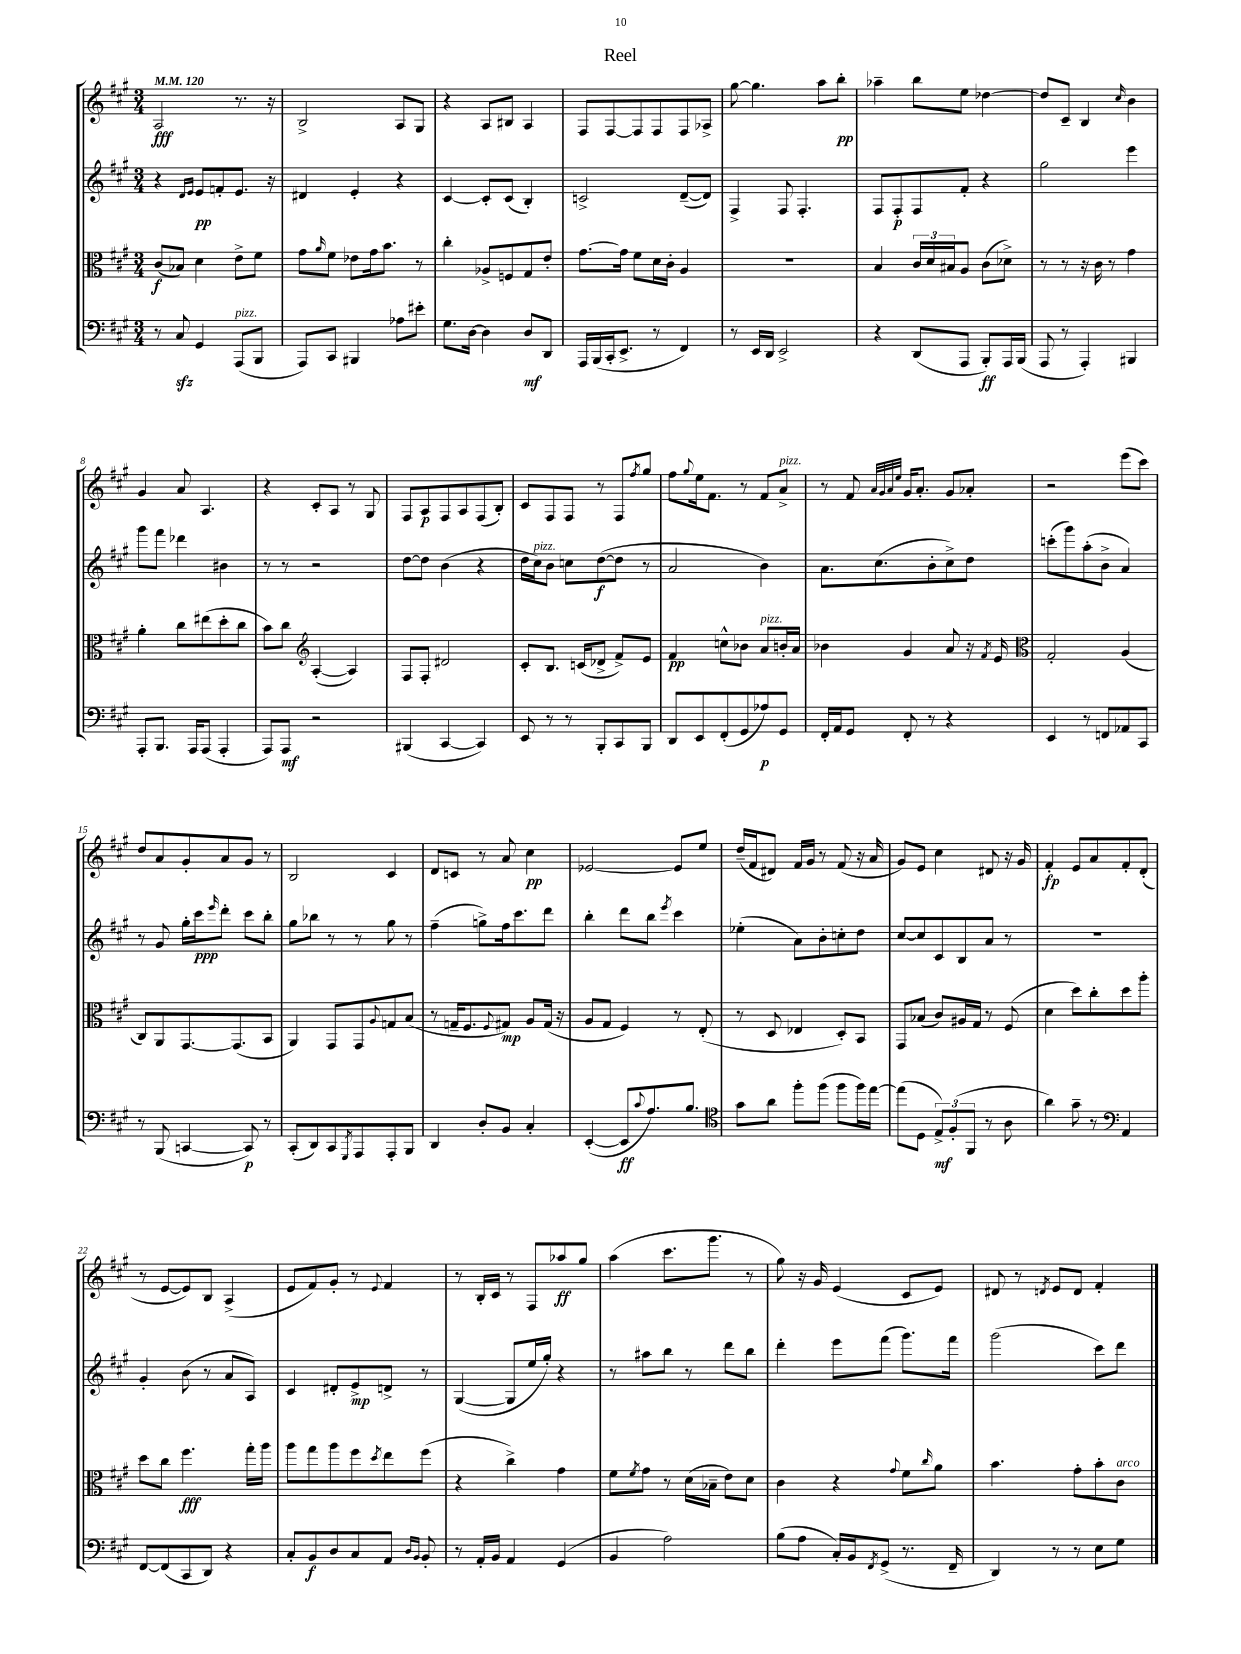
\header { title = "Reel" }
<<
\new StaffGroup <<
\new Staff = "s0" {
    \clef treble \key a \major \numericTimeSignature \time 3/4 \tempo 4 = 120
    a2\fff r8. r16 |
    b2-> a8 gis8 |
    r4 a8 bis8 a4 |
    fis8 fis8~ fis8 fis8 fis8 aes8-> |
    gis''8~ gis''4. a''8 b''8-.\pp |
    aes''4-- b''8 e''8 des''4~ |
    des''8 cis'8-- b4 \grace { cis''16 } b'4 |
    gis'4 a'8 a4. |
    r4 cis'8-. a8 r8 gis8 |
    fis8 a8\p fis8 a8 fis8( b8-.) |
    cis'8 fis8 fis8 r8 fis8 \acciaccatura { fis''8 } gis''8 |
    fis''8 \appoggiatura { gis''8 } e''16 fis'8. r8 fis'8 a'8->^\markup { \italic "pizz." } |
    r8 fis'8 \grace { a'32 gis'32 a'32 e''32 } gis'16 a'8.-. gis'8 aes'8-. |
    r2 e'''8( cis'''8) |
    d''8 a'8 gis'8-. a'8 gis'8 r8 |
    b2 cis'4 |
    d'8 c'8 r8 a'8 cis''4\pp |
    ees'2~ ees'8 e''8 |
    d''16--( fis'16 dis'8) fis'16 gis'16 r8 fis'8( r16 a'16 |
    gis'8) e'8 cis''4 dis'8 r16 gis'16 |
    fis'4-.\fp e'8 a'8 fis'8-. d'8-.( |
    r8 e'8~ e'8) b8 a4->( |
    e'8 fis'8) gis'8-. r8 \appoggiatura { e'8 } fis'4 |
    r8 b16-. cis'16 r8 fis8 aes''8\ff gis''8 |
    a''4( cis'''8. gis'''8. r8 |
    gis''8) r16 gis'16 e'4( cis'8 e'8) |
    dis'8 r8 \acciaccatura { d'8 } e'8 d'8 fis'4-. \bar "|." |
}
\new Staff = "s1" {
    \clef treble \key a \major \numericTimeSignature \time 3/4
    r4 \grace { d'16 e'16 } e'8\pp f'8-. e'8. r16 |
    dis'4 e'4-. r4 |
    cis'4~ cis'8-. cis'8( b4-.) |
    c'2-> d'8~--( d'8) |
    fis4-> fis8 fis4.-. |
    fis8 fis8-.\p fis8 fis'8-. r4 |
    gis''2 e'''4 |
    gis'''8 fis'''8 des'''4 bis'4 |
    r8 r8 r2 |
    d''8~ d''8 b'4( r4 |
    d''16 cis''16^\markup { \italic "pizz." }) b'8 c''8 d''8~\f( d''8 r8 |
    a'2 b'4) |
    a'8. cis''8.( b'8-. cis''8->) d''8 |
    c'''8-.( gis'''8) a''8-.( b'8-> a'4) |
    r8 gis'8 gis''16-. cis'''16\ppp \grace { e'''16 } d'''8-. cis'''8 b''8-. |
    gis''8 bes''8 r8 r8 gis''8 r8 |
    fis''4--( g''8->) fis''16 cis'''8. d'''8 |
    b''4-. d'''8 b''8 \acciaccatura { e'''8 } cis'''4 |
    ees''4-.( a'8) b'8-. c''8-. d''8 |
    cis''8~ cis''8 cis'8 b8 a'8 r8 |
    R2. |
    gis'4-. b'8( r8 a'8 a8) |
    cis'4 dis'8-. e'8->\mp d'8-> r8 |
    gis4~( gis8 e''16 gis''16-.) r4 |
    r8 ais''8 b''8 r8 d'''8 b''8 |
    d'''4-. e'''8 fis'''8( gis'''8.) fis'''16 |
    gis'''2( cis'''8) d'''8 \bar "|." |
}
\new Staff = "s2" {
    \clef alto \key a \major \numericTimeSignature \time 3/4
    cis'8\f( bes8) d'4 e'8-> fis'8 |
    gis'8 \grace { a'16 } fis'8 ees'8 gis'16 b'8. r8 |
    cis''4-. aes8-> f8 gis8 e'8-. |
    gis'8.~ gis'16 fis'8 d'16 cis'16-. a4 |
    R2. |
    b4 \tuplet 3/2 { cis'16 d'16 bis16 } a8 cis'8( des'8->) |
    r8 r8 r16 cis'16 r8 gis'4 |
    a'4-. cis''8 eis''8( d''8-. cis''8 |
    b'8) cis''8 \clef treble a4~-.( a4) |
    fis8 fis8-. dis'2 |
    cis'8-. b8. c'16( des'8-> fis'8->) e'8 |
    fis'4\pp c''8-^ bes'8 a'8^\markup { \italic "pizz." } b'16-. a'16 |
    bes'4 gis'4 a'8 r16 \acciaccatura { fis'8 } e'16 |
    \clef alto gis2-. a4( |
    cis8) a,8 gis,8.~ gis,8.( b,8 |
    a,4) gis,8 gis,8 \appoggiatura { a8 } g8 b8( |
    r8 g16-- fis8. \appoggiatura { fis8 } gis8\mp) a8 gis16( r16 |
    a8 gis8 fis4) r8 e8-.( |
    r8 d8 ees4 d8-.) b,8 |
    gis,8 bes8( cis'8) ais16 gis16 r8 fis8( |
    d'4 d''8) cis''8-. d''8 a''8-. |
    d''8 cis''8 fis''4.\fff gis''16-. a''16 |
    a''8 gis''8 a''8 fis''8 \acciaccatura { d''8 } e''8 fis''8( |
    r4 cis''4->) gis'4 |
    fis'8 \acciaccatura { fis'8 } gis'8 r8 d'16( bes16-- e'8) d'8 |
    cis'4 r4 \appoggiatura { gis'8 } fis'8 \grace { cis''16 } a'8 |
    b'4. gis'8-. b'8-. cis'8^\markup { \italic "arco" } \bar "|." |
}
\new Staff = "s3" {
    \clef bass \key a \major \numericTimeSignature \time 3/4
    r8 cis8\sfz gis,4 a,,8^\markup { \italic "pizz." }( b,,8 |
    a,,8) cis,8 bis,,4 aes8 eis'8-. |
    gis8. d16~ d4 d8\mf d,8 |
    a,,16 b,,16( cis,16-. e,8.-> r8 fis,4) |
    r8 e,16 d,16 e,2-> |
    r4 d,8( a,,8 b,,8-.\ff) a,,16 b,,16( |
    a,,8 r8 a,,4-.) bis,,4 |
    a,,8-. b,,8. a,,16 a,,8( a,,4-. |
    a,,8) a,,8\mf r2 |
    bis,,4( cis,4~ cis,4) |
    e,8 r8 r8 b,,8-. cis,8 b,,8 |
    d,8 e,8 fis,8-.( gis,8 aes8\p) gis,8 |
    fis,16-. a,16 gis,8 fis,8-. r8 r4 |
    e,4 r8 f,8 aes,8 cis,8 |
    r8 b,,8( c,4~ c,8\p) r8 |
    cis,8-.( d,8) cis,8 \acciaccatura { gis,,8 } a,,8 a,,8-. b,,8 |
    d,4 d8-. b,8 cis4-. |
    e,4~-.( e,8\ff \appoggiatura { cis'8 } a8.) b8. |
    \clef tenor gis'8 a'8 fis''8-. fis''8( fis''8 fis''16) e''16~ |
    e''8( d8 \tuplet 3/2 { e8->\mf) fis8-.( fis,8 } r8 a8 |
    a'4) gis'8-- r8 \clef bass a,4 |
    fis,8~ fis,8( cis,8 d,8) r4 |
    cis8-. b,8\f d8 cis8 a,8 \grace { d16 b,16 } b,8-. |
    r8 a,16-. b,16 a,4 gis,4( |
    b,4 a2) |
    b8( a8 cis16-.) b,16 \acciaccatura { fis,8 } gis,8->( r8. fis,16-- |
    d,4) r8 r8 e8 gis8 \bar "|." |
}
>>
>>
